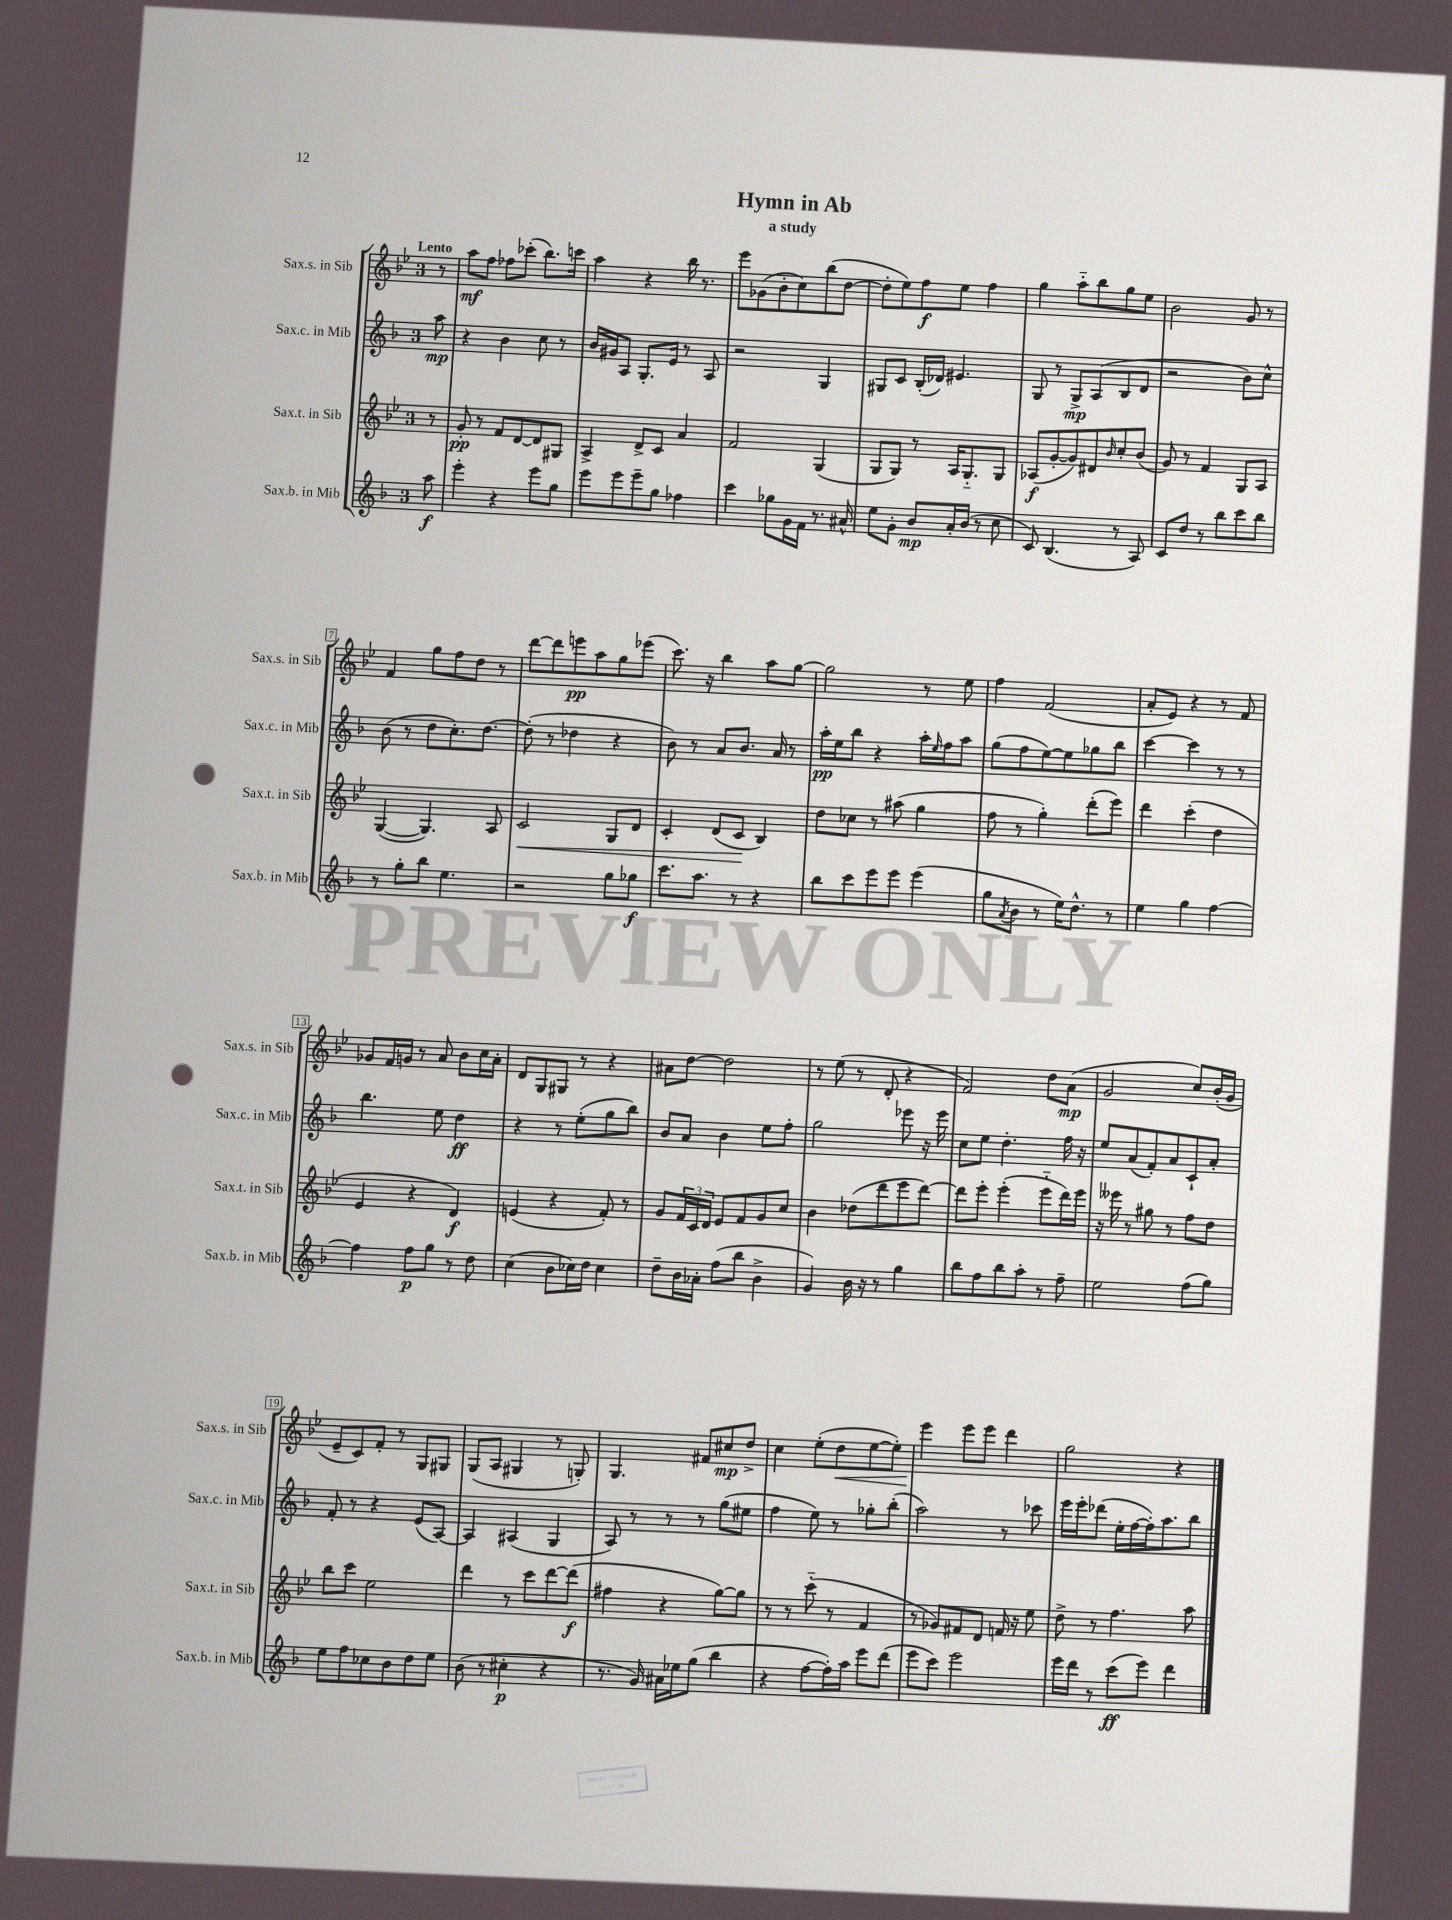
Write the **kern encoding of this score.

**kern	**kern	**kern	**kern
*staff4	*staff3	*staff2	*staff1
*clefG2	*clefG2	*clefG2	*clefG2
*k[b-]	*k[b-e-]	*k[b-]	*k[b-e-]
*M3/4	*M3/4	*M3/4	*M3/4
8aa	8r	8aa	8r
=	=	=	=
4eee'	8g'	4r	8aa
.	8r	.	8ff
4r	8f	4b-	8ff-
.	[8d	.	(8ccc-'
8eee	8d]	8cc	8.bb-)
8gg	8G#	8r	.
.	.	.	16ccc
=	=	=	=
8eee	4A^	16b-	4aa
.	.	16g#	.
8eee	.	8A	.
8eee~	8d^	8.G'	4r
8gg	8c	.	.
.	.	16e	.
4ff-	4a	8r	16bb-
.	.	.	8.r
.	.	8A	.
=	=	=	=
4ccc	2f	2r	8eee-
.	.	.	(8g-
8gg-	.	.	8b-'
16g	.	.	8cc)
16f	.	.	.
8.r	(4G	4G	(8bb-
.	.	.	[8dd
16a#^^	.	.	.
=	=	=	=
8ee	8G	8G#	8dd']
8g'	8G)	8c	8ee-)
8b-	8r	(16B-'	8ff
.	.	16d-)	.
16a'	16A	4.e#	8ee-
(16b-	8.G'~	.	.
8r	.	.	4ff
8cc	8G	.	.
=	=	=	=
8c)	(8A-	8G	4gg
(4.B-	[8g'	8r	.
.	8g])	8G^	8aa'~
.	8d#	(8A	8bb-
.	16qqb-	.	.
8r	8cc'	8B-	8gg
8A)	(8b-	8d	8ee-
=	=	=	=
8c	8g)	2r	2b-
8dd	8r	.	.
8r	4f	.	.
8bb-	.	.	.
8ccc	8G	8b-)	8g
8bb-	8A	8cc^^	8r
=	=	=	=
8r	([4G	(8b-	4f
8gg'	.	8r	.
8bb-	4.G])	8dd	8gg
4.ee	.	8.cc')	8ff
.	.	.	8dd
.	.	[8.dd	.
.	8A	.	8r
=	=	=	=
2r	2c	(8dd']	[8ddd
.	.	8r	8ddd]
.	.	4dd-	8eee
.	.	.	8aa
8gg	8G	4r	8gg
8gg-	8d	.	(8eee-
=	=	=	=
8.ccc	4c'	8b-)	8.ccc)
.	.	8r	.
8.aa	.	.	16r
.	(8d	8a	4bb-
8r	8c	8.b-	.
4r	4B-)	.	8aa
.	.	16a	.
.	.	8r	[8gg
=	=	=	=
8bb-	8dd	16aa'	2gg]
.	.	16ee	.
8ccc	8cc-	8bb-	.
8eee	8r	4r	.
8eee	(8aa#	.	.
(4eee	4gg	16aa'	8r
.	.	16qqee	.
.	.	16ff	.
.	.	8aa	8ee-
=	=	=	=
8gg	8ff	(8gg	4ff
8qa	.	.	.
8b-	8r	8ff	.
8r	4gg')	[8ee)	(2f
16ee)	.	8ee]	.
8.dd^^	.	.	.
.	(8ddd'	8gg-	.
8r	8eee-)	8bb-	.
=	=	=	=
4ee	4ddd	[4ccc	8a'
.	.	.	8e-)
4gg	(4ccc'	4ccc]	4r
[4ff	4dd	8r	8r
.	.	8r	8f
=	=	=	=
4ff]	4e-	4.bb-	8g-
.	.	.	16f
.	.	.	16g
8ff	4r	.	8r
8gg	.	8ee	8a
8r	4d)	4dd	8b-
8dd	.	.	16cc
.	.	.	16a'
=	=	=	=
(4cc	(4e	4r	8d
.	.	.	8G
8b-	4r	8r	8G#
16cc-)	.	(8ee'	8r
16dd	.	.	.
4cc-	8f')	8gg	4r
.	8r	8bb-)	.
=	=	=	=
8dd~	8g	8b-	8a#
16b-	24f	8a	[8dd
.	24c	.	.
16a-'	.	.	.
.	24d	.	.
(8ff	8e-	4b-	2dd]
8bb-	8f	.	.
4b-^	8g	8ee	.
.	8cc	8ff'	.
=	=	=	=
4g)	4b-	2gg	8r
.	.	.	(8ee-
16b-	(8dd-	.	8r
16r	.	.	.
8r	8ddd	.	8d'
4gg	8eee-	8eee-	4r
.	[8ddd)	16r	.
.	.	16eee-	.
=	=	=	=
8bb-	8ddd]	8cc	2f)
8ff	8eee-'	8ee	.
8bb-	(4eee-'	4.dd'	.
8aa'	.	.	.
8r	8eee-'~	.	8dd
8ff~	16ddd)	16ff	(8a
.	16eee-	16r	.
=	=	=	=
2ee	16r	8ee	2g
.	16eee--	.	.
.	8r	(8a	.
.	8gg#	8f')	.
.	8r	8a	.
(8ff	8ff	8c`	8cc)
8gg)	8dd	8a'	(16b-'
.	.	.	16g
=	=	=	=
8ee	8bb-	8f'	8e-~
8ff	8ccc	8r	8c)
8cc-	2ee-	4r	8f'
8b-	.	.	8r
8dd	.	(8e	8G
8ee	.	[8A)	8G#
=	=	=	=
(8b-	4ddd	4A]	(8G
8r	.	.	8A
4cc#'	8r	(4A#	4G#
.	8ccc	.	.
4r	[8ddd	4G	8r
.	(8ddd]	.	8G')
=	=	=	=
8.r	4ff#	8A)	4.G
.	.	8r	.
16g)	.	.	.
16a#	4r	8r	.
16ee-	.	.	.
(8gg	.	8r	8f#
4bb-	[8gg)	(8gg	8cc#
.	8gg]	8ee#	8dd^
=	=	=	=
4r	8r	4ff	4cc
.	8r	.	.
[8ff	(8ccc'~	8ee)	(8ee-'
16ff'])	8r	8r	8dd
16aa	.	.	.
8eee	4f	8gg-'	[8ee-
(8ddd	.	(8bb-'	8ee-'])
=	=	=	=
8eee	8r	2aa)	4eee-
8ccc)	8g-)	.	.
2eee	8f#	.	8eee-
.	8d	.	8eee-
.	16f	8r	4ddd
.	16r	.	.
.	8ee-	8ccc-	.
=	=	=	=
16eee	8dd^	16eee	2gg
16ddd	.	16eee'	.
8r	8r	(8ddd-	.
(8ccc	4.ff	16ee'	.
.	.	[16ff	.
8eee)	.	16ff'])	.
.	.	8.aa	.
4ddd	.	.	4r
.	8aa	8bb-	.
==	==	==	==
*-	*-	*-	*-
